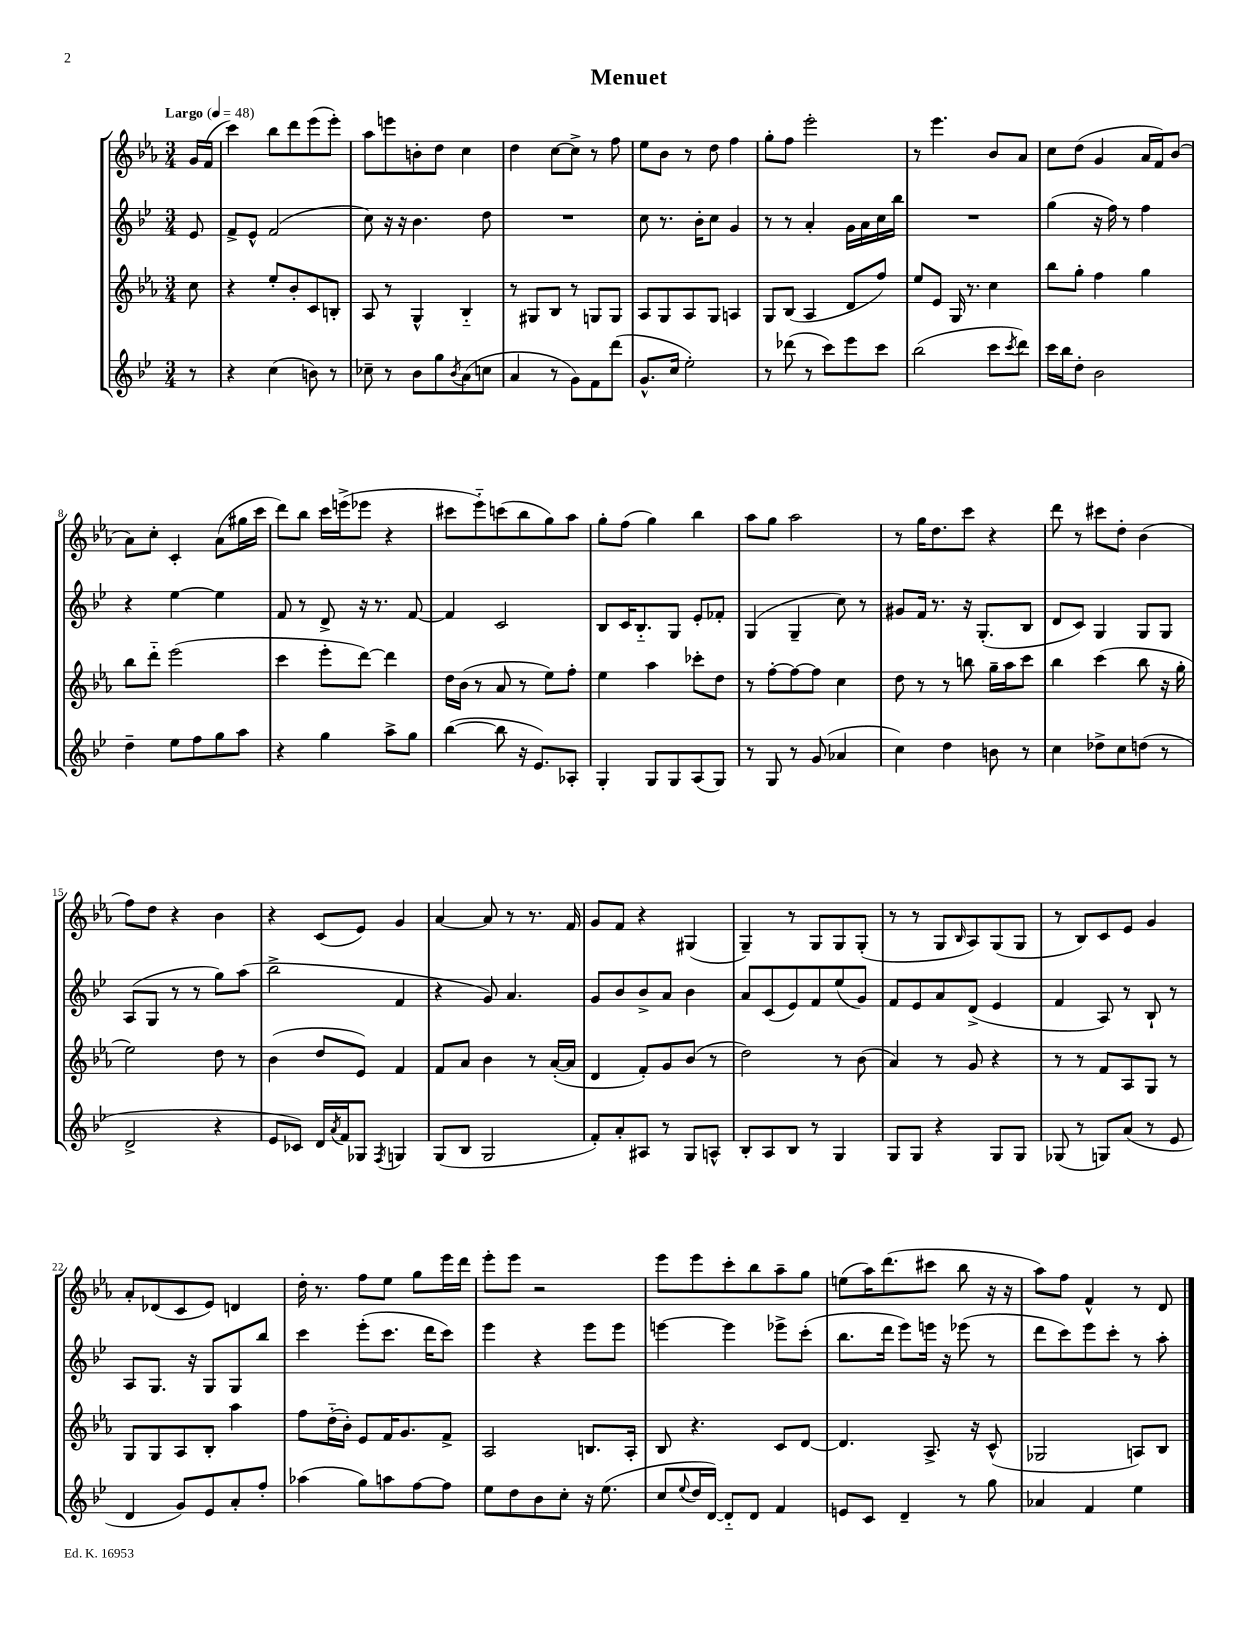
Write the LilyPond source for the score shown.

\header { title = "Menuet" }
<<
\new StaffGroup <<
\new Staff = "s0" {
    \clef treble \key ees \major \numericTimeSignature \time 3/4 \partial 8 \tempo "Largo" 4 = 48
    g'16 f'16( |
    c'''4) bes''8 d'''8 ees'''8( ees'''8-.) |
    aes''8 e'''8 b'8-. d''8 c''4 |
    d''4 c''8~ c''8-> r8 f''8 |
    ees''8 bes'8 r8 d''8 f''4 |
    g''8-. f''8 ees'''2-. |
    r8 ees'''4. bes'8 aes'8 |
    c''8 d''8( g'4 aes'16 f'16) bes'8( |
    aes'8) c''8-. c'4-. aes'8( gis''16 c'''16 |
    d'''8) bes''8 c'''16 e'''16->( ees'''8 r4 |
    cis'''8 ees'''8-_) c'''8( bes''8 g''8) aes''8 |
    g''8-. f''8( g''4) bes''4 |
    aes''8 g''8 aes''2 |
    r8 g''16 d''8. c'''8 r4 |
    d'''8 r8 cis'''8 d''8-. bes'4( |
    f''8) d''8 r4 bes'4 |
    r4 c'8( ees'8) g'4 |
    aes'4~ aes'8 r8 r8. f'16 |
    g'8 f'8 r4 gis4( |
    g4--) r8 g8 g8 g8-.( |
    r8 r8 g8 \grace { bes16 } aes8) g8( g8 |
    r8 bes8) c'8 ees'8 g'4 |
    aes'8-. des'8( c'8 ees'8) d'4 |
    d''16-. r8. f''8 ees''8 g''8 ees'''16 d'''16 |
    ees'''8-. ees'''8 r2 |
    ees'''8 ees'''8 c'''8-. bes''8 aes''8-- g''8 |
    e''8( aes''16) d'''8.( cis'''8 bes''8 r16 r16 |
    aes''8) f''8 f'4-^ r8 d'8 \bar "|." |
}
\new Staff = "s1" {
    \clef treble \key bes \major \numericTimeSignature \time 3/4 \partial 8
    ees'8 |
    f'8-> ees'8-^ f'2( |
    c''8) r16 r16 bes'4. d''8 |
    R2. |
    c''8 r8. bes'16-. c''8 g'4 |
    r8 r8 a'4-. g'16 a'16 c''16 bes''16 |
    R2. |
    g''4( r16 f''16) r8 f''4 |
    r4 ees''4~ ees''4 |
    f'8 r8 d'8-> r16 r8. f'8~ |
    f'4 c'2 |
    bes8 c'16 bes8.-_ g8 ees'8-. fes'8-. |
    g4( g4-- c''8) r8 |
    gis'8 f'16 r8. r16 g8.-.( bes8 |
    d'8 c'8) g4 g8 g8 |
    a8( g8 r8 r8 g''8) a''8( |
    bes''2-> f'4 |
    r4 g'8) a'4. |
    g'8 bes'8 bes'8-> a'8 bes'4 |
    a'8 c'8( ees'8) f'8 ees''8( g'8) |
    f'8 ees'8 a'8 d'8->( ees'4 |
    f'4 a8) r8 bes8-! r8 |
    a8 g8. r16 g8 g8 bes''8 |
    c'''4 ees'''8-.( c'''8. d'''16 c'''8) |
    ees'''4 r4 ees'''8 ees'''8 |
    e'''4~ e'''4 ees'''8-> c'''8-.( |
    bes''8. d'''16 ees'''8) e'''16 r16 ees'''8( r8 |
    d'''8 c'''8) ees'''8 c'''8-. r8 a''8-. \bar "|." |
}
\new Staff = "s2" {
    \clef treble \key ees \major \numericTimeSignature \time 3/4 \partial 8
    c''8 |
    r4 ees''8-. bes'8-. c'8 b8-. |
    aes8 r8 g4-^ bes4-_ |
    r8 gis8 bes8 r8 g8 g8 |
    aes8 g8 aes8 g8 a4 |
    g8 bes8( aes4 d'8 f''8) |
    ees''8 ees'8 g16 r8. c''4 |
    bes''8 g''8-. f''4 g''4 |
    bes''8 d'''8-_ ees'''2( |
    c'''4 ees'''8-. d'''8~) d'''4 |
    d''16 bes'16( r8 aes'8 r8 ees''8) f''8-. |
    ees''4 aes''4 ces'''8-. d''8 |
    r8 f''8~-. f''8~ f''8 c''4 |
    d''8 r8 r8 b''8 g''16-- aes''16 c'''8 |
    bes''4 c'''4( bes''8 r16 g''16-. |
    ees''2) d''8 r8 |
    bes'4( d''8 ees'8) f'4 |
    f'8 aes'8 bes'4 r8 aes'16~-.( aes'16 |
    d'4 f'8-.) g'8 bes'8( r8 |
    d''2) r8 bes'8( |
    aes'4) r8 g'8 r4 |
    r8 r8 f'8 aes8 g8 r8 |
    g8 g8 aes8 bes8-. aes''4 |
    f''8 d''16-_( bes'16-.) ees'8 f'16 g'8. f'8-> |
    aes2 b8. aes16-. |
    bes8 r4. c'8 d'8~ |
    d'4. aes8.-> r16 c'8-^( |
    ges2 a8) bes8 \bar "|." |
}
\new Staff = "s3" {
    \clef treble \key bes \major \numericTimeSignature \time 3/4 \partial 8
    r8 |
    r4 c''4( b'8) r8 |
    ces''8-- r8 bes'8 g''8 \acciaccatura { bes'8 } a'8( c''8 |
    a'4 r8 g'8) f'8 d'''8( |
    g'8.-^ c''16 ees''2-.) |
    r8 des'''8( r8 c'''8) ees'''8 c'''8 |
    bes''2( c'''8 \acciaccatura { c'''8 } d'''8) |
    c'''16 bes''16 d''8-. bes'2 |
    d''4-- ees''8 f''8 g''8 a''8 |
    r4 g''4 a''8-> g''8 |
    bes''4~( bes''8 r16 ees'8.) aes8-. |
    g4-. g8 g8 a8( g8) |
    r8 g8 r8 g'8( aes'4 |
    c''4) d''4 b'8 r8 |
    c''4 des''8-> c''8 d''8( r8 |
    d'2-> r4 |
    ees'8 ces'8) d'16 \acciaccatura { a'8 } f'16 ges8 \acciaccatura { f8 } g4 |
    g8( bes8 g2 |
    f'8-.) a'8-. ais8 r8 g8 a8-^ |
    bes8-. a8 bes8 r8 g4 |
    g8 g8 r4 g8 g8 |
    ges8( r8 g8) a'8( r8 ees'8 |
    d'4 g'8) ees'8 a'8-. f''8-. |
    aes''4( g''8) a''8 f''8~ f''8 |
    ees''8 d''8 bes'8 c''8-. r16 ees''8.( |
    c''8 \appoggiatura { ees''8 } d''16 d'16~) d'8-_ d'8 f'4 |
    e'8 c'8 d'4-- r8 g''8 |
    aes'4 f'4 ees''4 \bar "|." |
}
>>
>>
